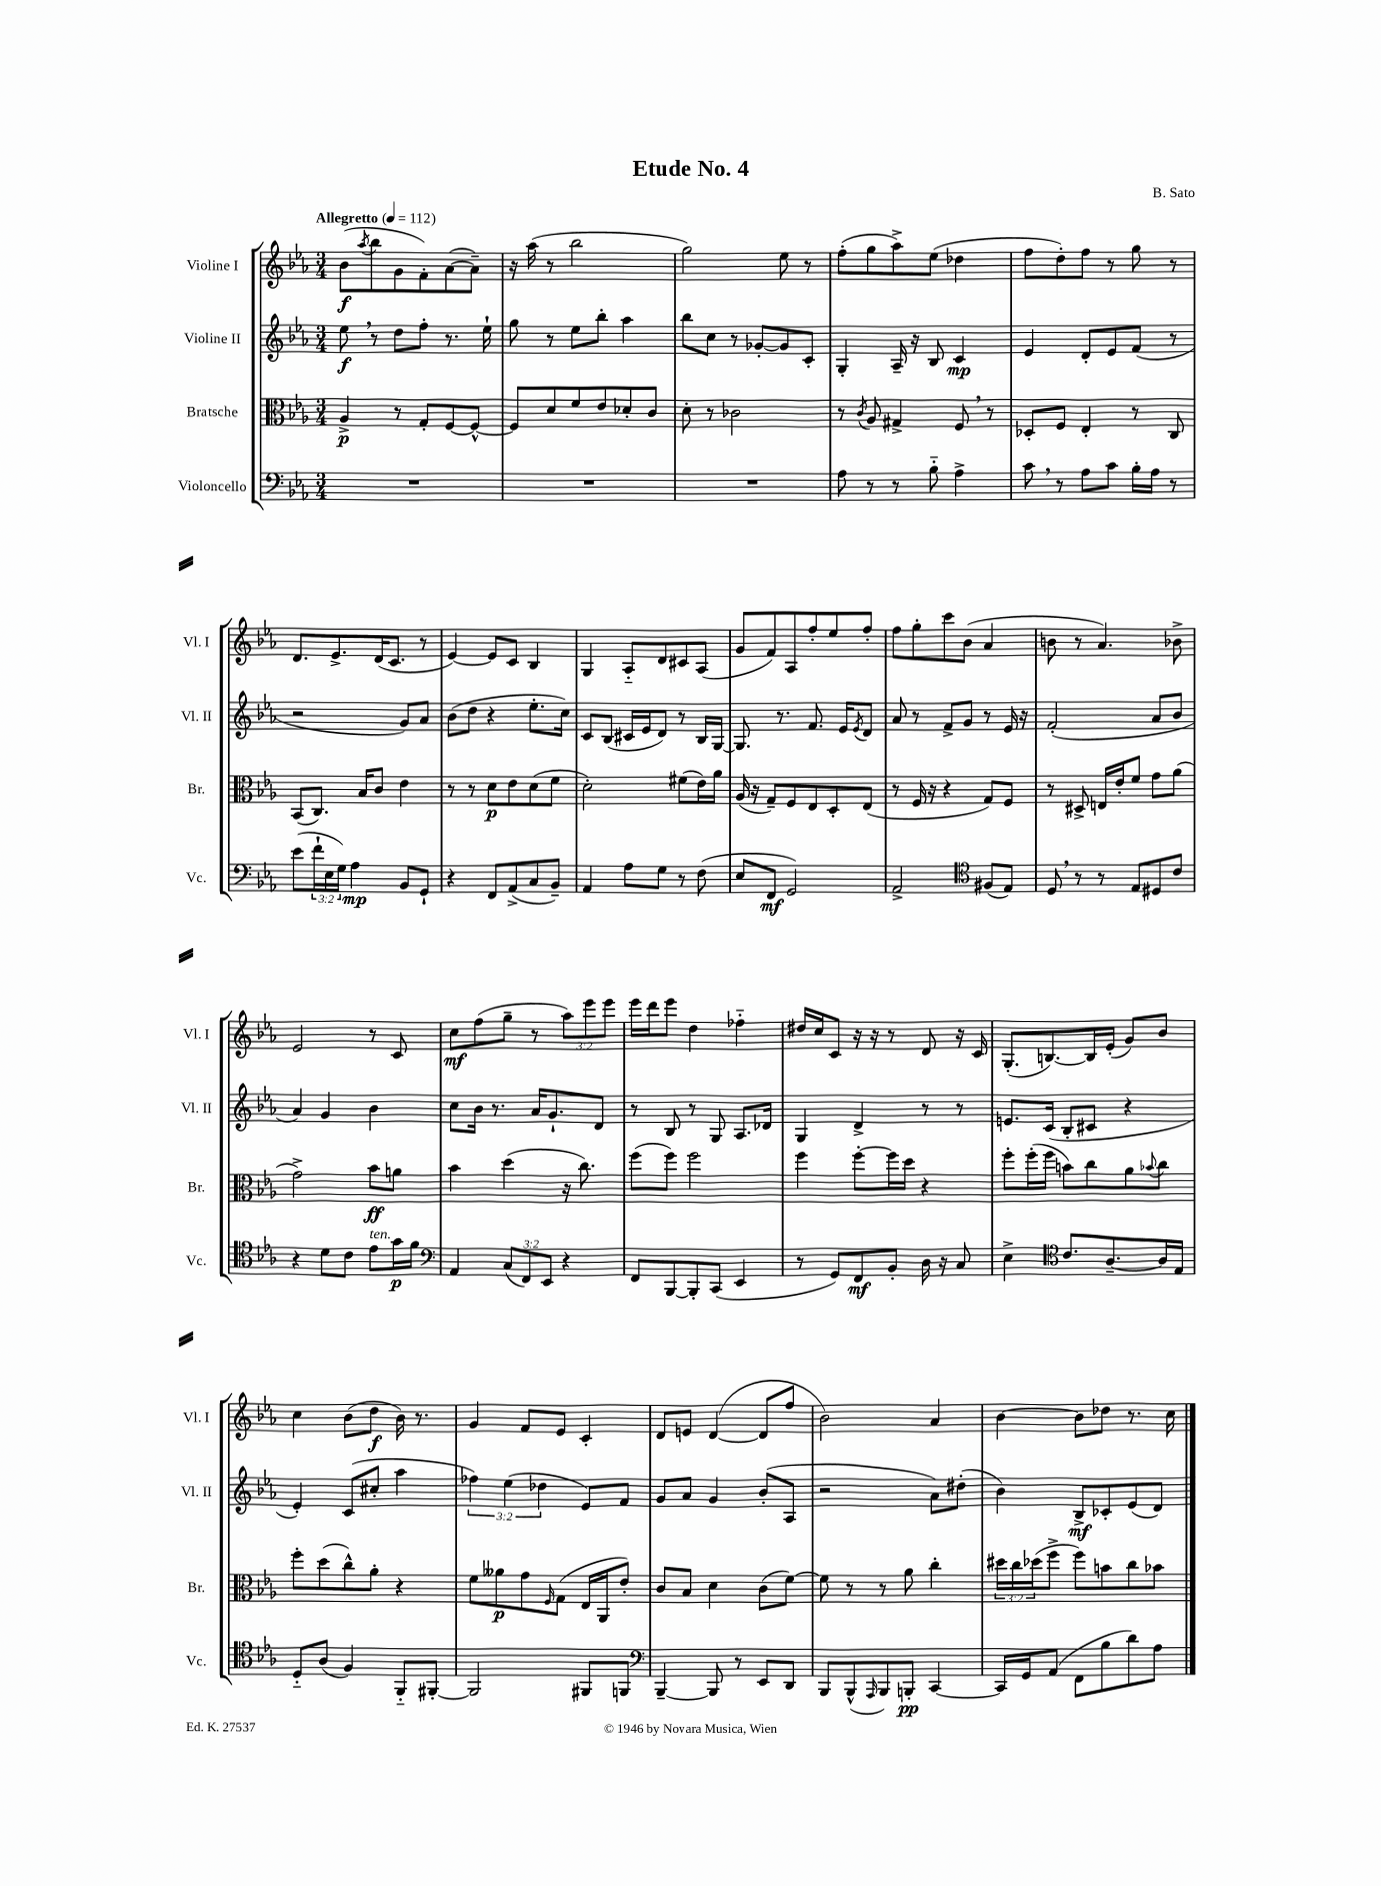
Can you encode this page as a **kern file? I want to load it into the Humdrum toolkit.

**kern	**dynam	**kern	**dynam	**kern	**dynam	**kern	**dynam
*part4	*part4	*part3	*part3	*part2	*part2	*part1	*part1
*staff4	*staff4	*staff3	*staff3	*staff2	*staff2	*staff1	*staff1
*I"Violoncello	*	*I"Bratsche	*	*I"Violine II	*	*I"Violine I	*
*I'Vc.	*	*I'Br.	*	*I'Vl. II	*	*I'Vl. I	*
*clefF4	*	*clefC3	*	*clefG2	*	*clefG2	*
*k[b-e-a-]	*	*k[b-e-a-]	*	*k[b-e-a-]	*	*k[b-e-a-]	*
*M3/4	*	*M3/4	*	*M3/4	*	*M3/4	*
*MM112	*	*MM112	*	*MM112	*	*MM112	*
=1	=1	=1	=1	=1	=1	=1	=1
!	!	!	!	!	!	!LO:TX:a:B:t=Allegretto	!
2.r	.	4A-^/	p	8ee-,\	f	(8b-\L	f
.	.	.	.	.	.	8qaa-/	.
.	.	.	.	8r	.	8bb-\	.
.	.	8r	.	8dd\L	.	8g\	.
.	.	8G'/L	.	8ff'\J	.	8f'\)	.
.	.	[8F/	.	8.r	.	([8a-\	.
.	.	8F^^/J_	.	.	.	8a-~\J])	.
.	.	.	.	16ee-`\	.	.	.
=2	=2	=2	=2	=2	=2	=2	=2
2.r	.	8F/L]	.	8gg\	.	16r	.
.	.	.	.	.	.	(16aa-\	.
.	.	8d/	.	8r	.	8r	.
.	.	8f/	.	8ee-\L	.	2bb-\	.
.	.	8e-/	.	8bb-'\J	.	.	.
.	.	8d-X'/	.	4aa-\	.	.	.
.	.	8c/J	.	.	.	.	.
=3	=3	=3	=3	=3	=3	=3	=3
2.r	.	8d'\	.	8bb-\L	.	2gg\)	.
.	.	8r	.	8cc\J	.	.	.
.	.	2c-X\	.	8r	.	.	.
.	.	.	.	[8g-X'/L	.	.	.
.	.	.	.	8g-/]	.	8ee-\	.
.	.	.	.	8c'/J	.	8r	.
=4	=4	=4	=4	=4	=4	=4	=4
8A-\	.	8r	.	4G'/	.	(8ff'\L	.
.	.	8qc/	.	.	.	.	.
8r	.	8A-/	.	.	.	8gg\	.
8r	.	4G#X^/	.	16A-~/	.	8aa-^\)	.
.	.	.	.	16r	.	.	.
8B-\	.	.	.	8B-/	.	(8ee-\J	.
4A-^\	.	8F,/	.	4c/	mp	4dd-X\	.
.	.	8r	.	.	.	.	.
=5	=5	=5	=5	=5	=5	=5	=5
8c,\	.	8D-X'/L	.	4e-/	.	8ff\L	.
8r	.	8F/J	.	.	.	8dd'\)	.
8A-\L	.	4E-'/	.	8d'/L	.	8ff\J	.
8c\J	.	.	.	8e-/	.	8r	.
16B-'\LL	.	8r	.	(8f/J	.	8gg\	.
16A-\JJ	.	.	.	.	.	.	.
8r	.	8C/	.	8r	.	8r	.
!!LO:LB:g=z
=6	=6	=6	=6	=6	=6	=6	=6
(8e-\L	.	(8BB-/L	.	2r	.	8.d/L	.
24f`\L	.	8.C/J)	.	.	.	.	.
24E-\	.	.	.	.	.	.	.
.	.	.	.	.	.	8.e-^/	.
24G\JJ)	.	.	.	.	.	.	.
4A-\	mp	.	.	.	.	.	.
.	.	16B-/KL	.	.	.	.	.
.	.	8c/J	.	.	.	(16d/K	.
.	.	.	.	.	.	8.c/J	.
8BB-/L	.	4e-\	.	8g/L)	.	.	.
8GG`/J	.	.	.	8a-/J	.	8r	.
=7	=7	=7	=7	=7	=7	=7	=7
4r	.	8r	.	(8b-\L	.	[4e-/)	.
.	.	8r	.	8dd\J	.	.	.
8FF/L	.	8d\L	p	4r	.	8e-/L]	.
(8AA-^/	.	8e-\	.	.	.	8c/J	.
8C/	.	(8d\	.	8.ee-'\L	.	4B-/	.
8BB-~/J)	.	8f\J	.	.	.	.	.
.	.	.	.	16cc\Jk)	.	.	.
=8	=8	=8	=8	=8	=8	=8	=8
4AA-/	.	2d'\)	.	8c/L	.	4G/	.
.	.	.	.	(8B-/J	.	.	.
8A-\L	.	.	.	16c#X/LL	.	8A-/L	.
.	.	.	.	16e-/J	.	.	.
8G\J	.	.	.	8d/J)	.	8d/	.
8r	.	(8f#X\L	.	8r	.	8c#X/	.
(8F\	.	16e-\L)	.	16B-/LL	.	(8A-/J	.
.	.	16a-\JJ	.	[16G/JJ	.	.	.
=9	=9	=9	=9	=9	=9	=9	=9
8E-/L	.	(16A-/	.	8.G/]	.	8g/L	.
.	.	16r	.	.	.	.	.
8FF/J	mf	8G~/L)	.	.	.	8f/)	.
.	.	.	.	8.r	.	.	.
2GG/)	.	8F/	.	.	.	8A-/	.
.	.	8E-/	.	8.f/	.	8ff'/	.
.	.	8D'/	.	.	.	8ee-/	.
.	.	.	.	16e-/KL	.	.	.
.	.	.	.	8qe-/	.	.	.
.	.	(8E-/J	.	8d/J	.	8ff'/J	.
=10	=10	=10	=10	=10	=10	=10	=10
2AA-^/	.	8r	.	8a-/	.	8ff\L	.
.	.	16F/	.	8r	.	8gg'\	.
.	.	16r	.	.	.	.	.
.	.	4r	.	8f^/L	.	8ccc\	.
.	.	.	.	8g/J	.	(8b-\J	.
*clefC4	*	*	*	*	*	*	*
(8F#X/L	.	8G/L)	.	8r	.	4a-/	.
8E-/J)	.	8F/J	.	16e-/	.	.	.
.	.	.	.	16r	.	.	.
=11	=11	=11	=11	=11	=11	=11	=11
8D,/	.	8r	.	(2f'/	.	8bn\	.
8r	.	8D#X^/	.	.	.	8r	.
8r	.	16En/LL	.	.	.	4.a-/)	.
.	.	16e-'/J	.	.	.	.	.
8E-/L	.	8f/J	.	.	.	.	.
8D#X/	.	8g\L	.	8a-/L	.	.	.
8c/J	.	(8a-\J	.	8b-/J	.	8b-X^\	.
!!LO:LB:g=z
=12	=12	=12	=12	=12	=12	=12	=12
4r	.	2g^\)	.	4a-/)	.	2e-/	.
8d\L	.	.	.	4g/	.	.	.
8c\J	.	.	.	.	.	.	.
!LO:TX:a:i:t=ten.	!	!	!	!	!	!	!
8e-\L	.	8b-\L	ff	4b-\	.	8r	.
16g\L	p	8an\J	.	.	.	8c/	.
16f\JJ	.	.	.	.	.	.	.
=13	=13	=13	=13	=13	=13	=13	=13
*clefF4	*	*	*	*	*	*	*
4AA-/	.	4b-\	.	8cc\L	.	8cc\L	mf
.	.	.	.	16b-\Jk	.	(8ff\	.
.	.	.	.	8.r	.	.	.
(12C/L	.	(4dd\	.	.	.	8gg~\J	.
12FF/)	.	.	.	.	.	.	.
.	.	.	.	16a-/KL	.	8r	.
12EE-/J	.	.	.	.	.	.	.
.	.	.	.	8.g`/	.	.	.
4r	.	16r	.	.	.	12aa-\L)	.
.	.	8.cc\)	.	.	.	.	.
.	.	.	.	.	.	12eee-\	.
.	.	.	.	8d/J	.	.	.
.	.	.	.	.	.	12eee-\J	.
=14	=14	=14	=14	=14	=14	=14	=14
8FF/L	.	(8ff\L	.	8r	.	16eee-\LL	.
.	.	.	.	.	.	16ddd\J	.
[8BBB-/	.	8ff\J)	.	8B-/	.	8eee-\J	.
8BBB-'/]	.	2ff\	.	8r	.	4dd\	.
(8CC/J	.	.	.	8G/	.	.	.
4EE-/	.	.	.	8.A-/L	.	4ff-X\	.
.	.	.	.	16d-X/Jk	.	.	.
=15	=15	=15	=15	=15	=15	=15	=15
8r	.	4ff\	.	4G/	.	16dd#X/LL	.
.	.	.	.	.	.	16cc/J	.
8GG/L)	.	.	.	.	.	8c/J	.
8FF/	mf	[8ff'\L	.	4d^/	.	16r	.
.	.	.	.	.	.	16r	.
8BB-'/J	.	16ff\L]	.	.	.	8r	.
.	.	16dd\JJ	.	.	.	.	.
16D\	.	4r	.	8r	.	8d/	.
16r	.	.	.	.	.	.	.
8C/	.	.	.	8r	.	16r	.
.	.	.	.	.	.	16c/	.
=16	=16	=16	=16	=16	=16	=16	=16
4E-^\	.	8ff'\L	.	8.en/L	.	(8.G'/L	.
.	.	(16ff'\L	.	.	.	.	.
.	.	16ff\JJ	.	(16c/Jk	.	[8.Bn/)	.
*clefC4	*	*	*	*	*	*	*
8.c/L	.	8bn\L)	.	8B-'/L	.	.	.
.	.	8cc\	.	8c#X/J	.	16B/L]	.
[8.A-~/	.	.	.	.	.	(16e-'/JJ	.
.	.	8a-\	.	4r	.	8g/L)	.
.	.	8qqb-X/	.	.	.	.	.
16A-/L]	.	8cc\J	.	.	.	8b-/J	.
16E-/JJ	.	.	.	.	.	.	.
!!LO:LB:g=z
=17	=17	=17	=17	=17	=17	=17	=17
8D/L	.	8ff'\L	.	4e-'/)	.	4cc\	.
(8A-/J	.	(8dd\	.	.	.	.	.
4F/)	.	8cc^^\)	.	(8c/L	.	(8b-\L	.
.	.	8a-'\J	.	8cc#X'/J	.	8dd\J	f
8FF/L	.	4r	.	4aa-\	.	16b-\)	.
.	.	.	.	.	.	8.r	.
[8FF#X'/J	.	.	.	.	.	.	.
=18	=18	=18	=18	=18	=18	=18	=18
2FF#/]	.	8f\L	.	6ff-X\)	.	4g/	.
.	.	8a--X\	p	.	.	.	.
.	.	.	.	(6ee-\	.	.	.
.	.	8g\	.	.	.	8f/L	.
.	.	.	.	6dd-X\	.	.	.
.	.	16qqF/	.	.	.	.	.
.	.	(8G\J	.	.	.	8e-/J	.
8FF#X/L	.	16E-/LL	.	8e-/L)	.	4c'/	.
.	.	16AA-/J	.	.	.	.	.
8FFn/J	.	8e-'/J)	.	8f/J	.	.	.
=19	=19	=19	=19	=19	=19	=19	=19
*clefF4	*	*	*	*	*	*	*
[4BBB-~/	.	8c/L	.	8g/L	.	8d/L	.
.	.	8B-/J	.	8a-/J	.	8en/J	.
8BBB-/]	.	4d\	.	4g/	.	([4d/	.
8r	.	.	.	.	.	.	.
8EE-/L	.	(8c\L	.	(8b-'/L	.	8d/L]	.
8DD/J	.	[8f\J)	.	8A-/J	.	8ff/J	.
=20	=20	=20	=20	=20	=20	=20	=20
8BBB-/L	.	8f\]	.	2r	.	2b-\)	.
(8BBB-^^/	.	8r	.	.	.	.	.
16qqAAA-/	.	.	.	.	.	.	.
8BBB-/)	.	8r	.	.	.	.	.
8BBBn'/J	pp	8a-\	.	.	.	.	.
[4CC/	.	4cc'\	.	8a-\L)	.	4a-/	.
.	.	.	.	(8dd#X'\J	.	.	.
=21	=21	=21	=21	=21	=21	=21	=21
16CC/LL]	.	24dd#X\LL	.	4b-\)	.	[4b-\	.
.	.	24cc\	.	.	.	.	.
16GG/J	.	.	.	.	.	.	.
.	.	(24dd-X\J	.	.	.	.	.
(8AA-/J	.	8ff^\J	.	.	.	.	.
8FF\L	.	8ff\L)	.	8B-^/L	mf	8b-\L]	.
8B-\	.	8bn\	.	8c-X'/	.	8dd-X\J	.
8d\)	.	8cc\	.	(8e-/	.	8.r	.
8A-\J	.	8b-X\J	.	8d/J)	.	.	.
.	.	.	.	.	.	16cc\	.
==	==	==	==	==	==	==	==
*-	*-	*-	*-	*-	*-	*-	*-
